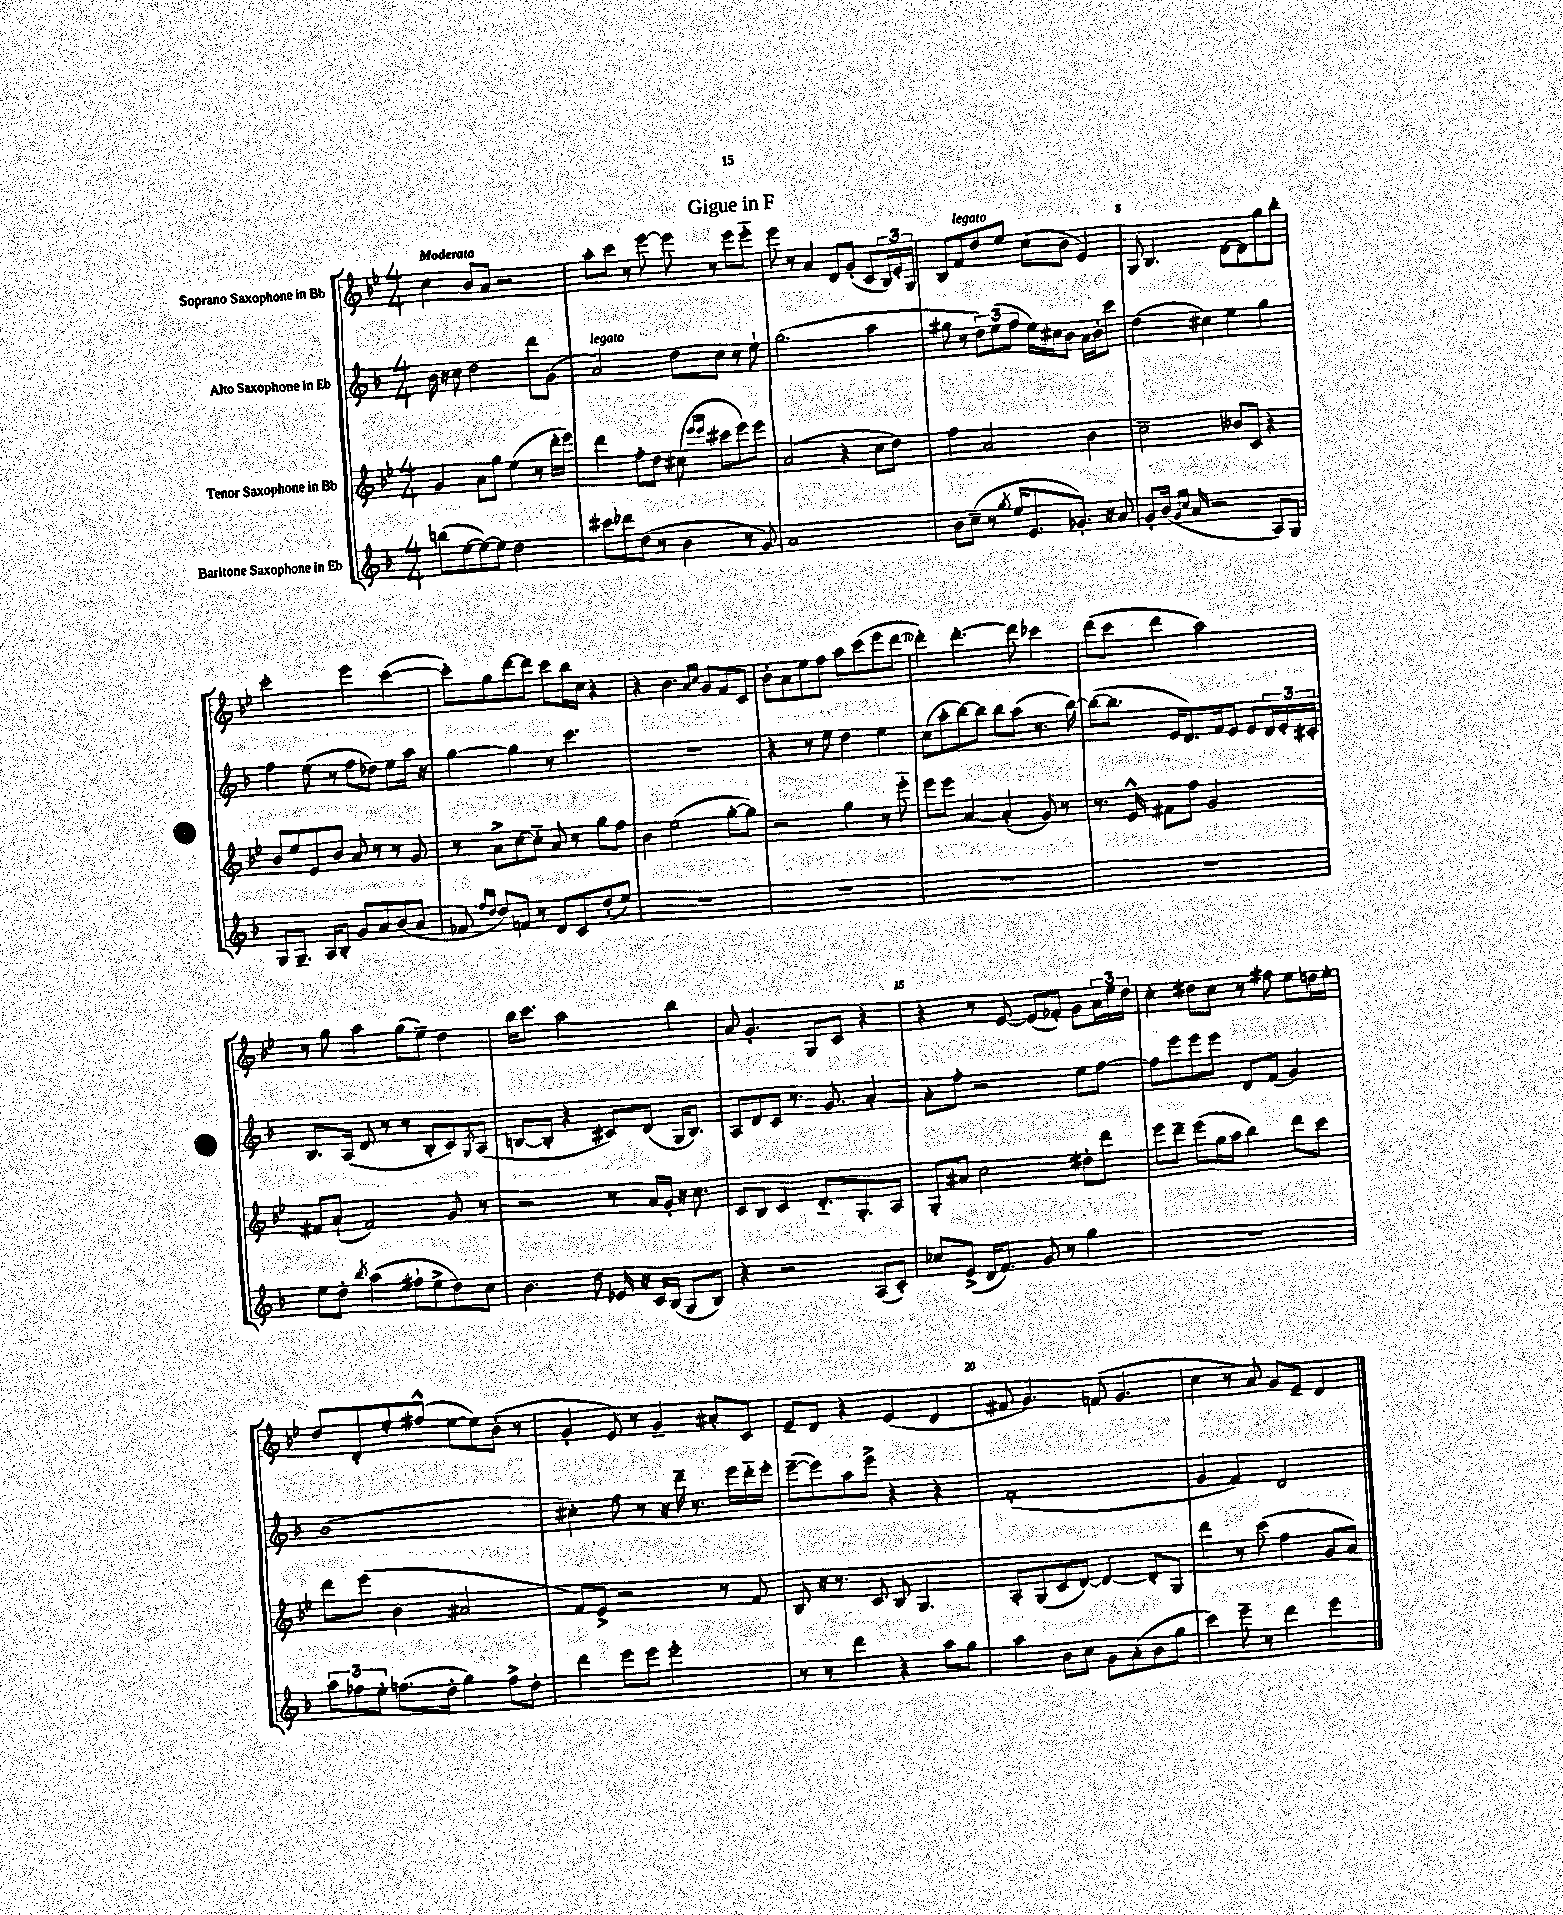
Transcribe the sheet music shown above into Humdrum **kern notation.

**kern	**kern	**kern	**kern
*part4	*part3	*part2	*part1
*staff4	*staff3	*staff2	*staff1
*I"Baritone Saxophone in Eb	*I"Tenor Saxophone in Bb	*I"Alto Saxophone in Eb	*I"Soprano Saxophone in Bb
*clefG2	*clefG2	*clefG2	*clefG2
*k[b-]	*k[b-e-]	*k[b-]	*k[b-e-]
*M4/4	*M4/4	*M4/4	*M4/4
=1	=1	=1	=1
!	!	!	!LO:TX:a:B:t=Moderato
(8bbn\L	4g/	16b-\	4cc\
.	.	16r	.
[8ee\	.	8cc\	.
8ee\_)	8a\L	2dd\	8b-/L
8ee\J]	8gg\J	.	8a/J
2dd\	(4ee-\	.	2r
.	8r	8ddd\L	.
.	16ddd'\LL	(8g\J	.
.	16eee-\JJ)	.	.
=2	=2	=2	=2
!	!	!LO:TX:a:i:t=legato	!
8ccc#X\L	4ddd\	2a/)	8aa'\L
8ddd-X\	.	.	8ccc\J
(8dd\J	8ff'\L	.	8r
8r	8dd\J	.	[8eee-\
4b-\	(8cc#X\	8dd\L	8eee-\]
.	16qqeee-/LL	.	.
.	16qqeee-/JJ	.	.
.	8ccc#X\L	8cc\J	8r
8r	8eee-\)	8r	8eee-\L
8g/)	8eee-\J	8ee`\	8eee-\J
=3	=3	=3	=3
1a	(2a/	(2.gg\	8eee-\
.	.	.	8r
.	.	.	4a/
.	4r	.	8d/L
.	.	.	(8g'/J
.	8cc\L	4aa\	8c/L
.	8dd\J)	.	24B-/L)
.	.	.	24e-'/
.	.	.	24G/JJ
=4	=4	=4	=4
8b-\L	4ff\	8gg#X\	8B-/L
!	!	!	!LO:TX:a:i:t=legato
(8cc~\J	.	8r	8f/
8r	2a/	12dd\L)	8dd/
.	.	(12ee\	.
8qgg/	.	.	.
16ee/KL	.	.	8ee-/J
.	.	12ff\J	.
8.e/	.	.	.
.	.	16ee\LL)	(8cc\L
.	.	16cc#X\J	.
8.g-X'/J)	.	8b-\J	8b-\J
.	4b-\	16a\LL	4e-/)
16r	.	16b-'\J	.
8a/	.	8ccc\J	.
=5	=5	=5	=5
8g'/L	2cc~\	(4dd\	8G/
(16b-/Jk	.	.	4.B-/
16qqg/LL	.	.	.
16qqcc/JJ	.	.	.
16a/	.	.	.
2r	.	4cc#X\)	.
.	8b--X/L	4ee\	[8d\L
.	8c/J	.	8d\]
8A/L)	4r	4gg\	8gg\
8G/J	.	.	8bb-'\J
!!LO:LB:g=z
=6	=6	=6	=6
8G/L	8b-/L	4ff\	2ccc'\
8.G~/J	8ee-/	.	.
.	8e-/	(8ee\	.
16A/KL	.	.	.
8B-'/J	8b-/J	8r	.
8g/L	8a/	8ff\L	4eee-\
8a/	8r	8dd-X\J)	.
(8b-/	8r	8ee\L	([4ccc\
8a/J	8g/	16aa\Jk	.
.	.	16r	.
=7	=7	=7	=7
8f-X/	8r	[4gg\	8ccc'\L])
16qqff/LL	.	.	.
16qqdd/JJ	.	.	.
8dd/L)	8a^\L	.	8gg\
8fn/J	[8cc\	4gg\]	[8ddd\
8r	8cc\J]	.	8ddd\J]
8d/L	8a/	8r	8ccc\L
8c/	8r	4.ccc\	16bb-\L
.	.	.	16cc\JJ
(8dd'/	8gg\L	.	4r
8ee/J)	8ff\J	.	.
=8	=8	=8	=8
1r	4b-\	1r	4r
.	(2ee-\	.	4.b-\
.	.	.	16qqa/LL
.	.	.	16qqcc/JJ
.	.	.	8g/L
.	[8gg'\L	.	8f/
.	8gg\J])	.	8c/J
=9	=9	=9	=9
1r	2r	4r	8b-'\L
.	.	.	8a\
.	.	8r	8ee-\
.	.	8ee\	8ff\J
.	4gg\	4dd\	8aa\L
.	.	.	(8ccc\
.	8r	4ee\	8eee-\
.	8eee-\	.	[8ddd\J
=10	=10	=10	=10
1r	8eee-\L	(8cc\L	4ddd'\])
.	8eee-\J	8aa'\	.
.	[4a/	[8bb-\)	[4.ddd'\
.	.	8bb-\J]	.
.	(4a'/]	8bb-\L	.
.	.	(8aa\J	8ddd\]
.	8g/)	8.r	4ccc-X\
.	8r	.	.
.	.	[16bb-\)	.
=11	=11	=11	=11
1r	8.r	(8bb-\L_	(8ddd\L
.	.	8.bb-\J]	8ccc\J
.	16e-^^/	.	.
.	8f#X\L	.	4ddd\
.	.	16e/KL	.
.	8ff\J	8.d/)	.
.	2g/	.	2aa\)
.	.	16f/k	.
.	.	8e/J	.
.	.	8e/L	.
.	.	24d/L	.
.	.	24e'/	.
.	.	24c#X'/JJ	.
!!LO:LB:g=z
=12	=12	=12	=12
8ee\L	8f#X/L	8.B-/L	8r
8dd'\J	(8a`/J	.	8gg\
.	.	(16A/Jk	.
8qbb-/	.	.	.
(4aa\	2f#/)	8d/	4aa\
.	.	8r	.
8ff#X`\L	.	8r	(8gg\L
8ee^\	.	8B-'/L	8ee-~\J)
8dd\)	8g/	8c/)	4dd\
.	.	8qG/	.
8cc\J	8r	(8A/J	.
=13	=13	=13	=13
4.b-\	2r	[8Bn/L	16bb-\KL
.	.	.	8.ccc\J
.	.	8B'/J]	.
.	.	4r	2aa\
8dd\	.	.	.
16e-X/	8r	8c#X/L)	.
16r	.	.	.
16c/LL	16a/LL	(8d/J	.
(16B-/JJ	16g'/JJ	.	.
8G/L	16r	16G/KL	4bb-\
.	8.cc\	8.B/J)	.
8B-/J)	.	.	.
=14	=14	=14	=14
4r	8c/L	8A/L	8a/
.	8B-/J	8d/	4.g'/
2r	4c/	8c/J	.
.	.	8.r	.
.	8.d/L	.	8G/L
.	.	8.g/	.
.	.	.	8c/J
.	8.G'/	.	.
(8A/L	.	[4a'/	4r
8c'/J)	8A/J	.	.
=15	=15	=15	=15
8cc-X/L	8G'/L	8a'\L]	4r
(8e^/J	8a#X/J	8ff'\J	.
16d/KL	2cc\	2r	8r
8.f/J)	.	.	.
.	.	.	[8e-/
8g/	.	.	(8e-/L]
8r	.	.	8f-X'/J)
4gg\	8dd#X'\L	8ee\L	8g\L
.	8ddd\J	[8ff\J	24a\L
.	.	.	24ee-\
.	.	.	24dd\JJ
=16	=16	=16	=16
1r	8eee-\L	8ff\L]	4cc'\
.	8ddd~\J	8eee\	.
.	(8eee-\L	8eee\	8dd#X\L
.	16gg\L	8eee\J	8cc\J
.	16aa\JJ	.	.
.	4bb-\)	8d/L	8r
.	.	(8f/J	8ff#X\
.	8ddd\L	4g/)	8ee-\L
.	8ccc\J	.	16ddn\L
.	.	.	16ee-'\JJ
!!LO:LB:g=z
=17	=17	=17	=17
12aa\L	8ddd\L	(1b-	8dd/L
12ff-X\	.	.	.
.	(8eee-\J	.	8d'/
12ee'\J	.	.	.
(8.ffn\L	4b-\	.	8ee-'/
.	.	.	(8ff#X^^/J
16dd'\Jk	.	.	.
4gg\)	2a#X/	.	[8ee-\L
.	.	.	8ee-\])
8ff^\L	.	.	(8b-'\J
8dd'\J	.	.	8r
=18	=18	=18	=18
4ddd\	8f/L)	4cc#X'\)	4g'/
.	8e-^/J	.	.
8eee\L	2r	8ff\	8e-/)
8eee\J	.	8r	8r
2eee'\	.	16r	4g~/
.	.	16ddd~\	.
.	.	8.r	.
.	8r	.	8a#X'/L
.	.	16eee\LL	.
.	8f/	16ddd\	8c/J
.	.	16eee'\JJ	.
=19	=19	=19	=19
8r	8B-/	([8eee~\L	8e-~/L
8r	16r	8eee\])	8d/J
.	8.r	.	.
4ddd\	.	8aa\	4r
.	8c/	8eee^\J	.
4r	8B-/	4r	(4e-/
.	4.G/	.	.
8aa\L	.	4r	4d/
8gg\J	.	.	.
=20	=20	=20	=20
4aa\	8A'/L	(1f'	8f#X/
.	(8G/	.	4.g/)
8b-\L	8c/	.	.
8cc\J	[8d/J)	.	.
8g\L	4d/_	.	(8fn/
(8a'\	.	.	4.g/
8b-\	8d'/L]	.	.
8gg\J	8G/J	.	.
=21	=21	=21	=21
4ccc\)	4ddd\	4g/	4cc\
8eee~\	8r	4f/)	8r
8r	(8ccc\	.	8a/)
4ddd\	4ff\	2d/	8g/L
.	.	.	8e-~/J
4eee\	8g/L	.	4d/
.	8a/J)	.	.
==	==	==	==
*-	*-	*-	*-
